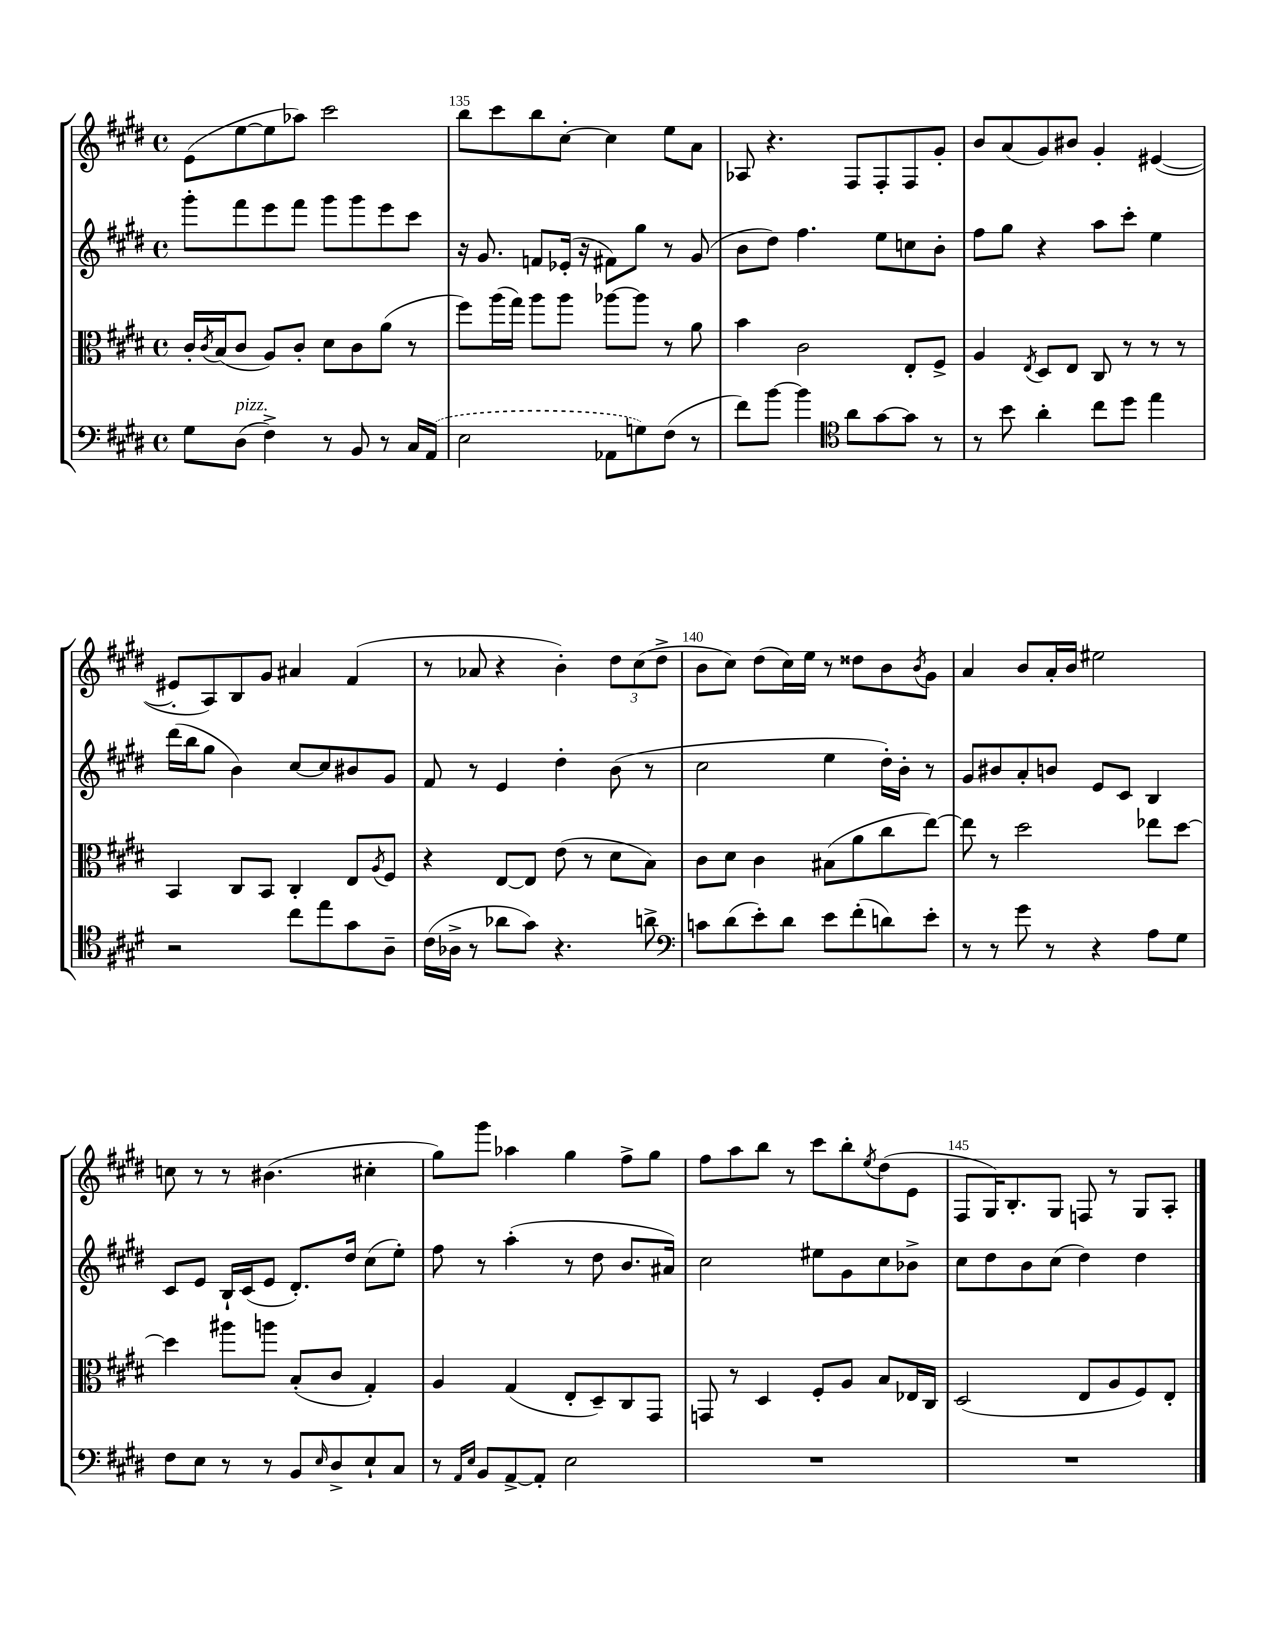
<<
\new StaffGroup <<
\new Staff = "s0" {
    \clef treble \key e \major \defaultTimeSignature \time 4/4
    e'8( e''8~ e''8 aes''8) cis'''2 |
    b''8 cis'''8 b''8 cis''8~-. cis''4 e''8 a'8 |
    aes8 r4. fis8 fis8-. fis8 gis'8-. |
    b'8 a'8( gis'8) bis'8 gis'4-. eis'4~( |
    eis'8-. a8) b8 gis'8 ais'4 fis'4( |
    r8 aes'8 r4 b'4-.) \tuplet 3/2 { dis''8 cis''8( dis''8-> } |
    b'8 cis''8) dis''8( cis''16) e''16 r8 disis''8 b'8 \acciaccatura { b'8 } gis'8 |
    a'4 b'8 a'16-. b'16 eis''2 |
    c''8 r8 r8 bis'4.( cis''4-. |
    gis''8) gis'''8 aes''4 gis''4 fis''8-> gis''8 |
    fis''8 a''8 b''8 r8 cis'''8 b''8-. \acciaccatura { e''8 } dis''8( e'8 |
    fis8 gis16) b8.-. gis8 f8 r8 gis8 a8-. \bar "|." |
}
\new Staff = "s1" {
    \clef treble \key e \major \defaultTimeSignature \time 4/4
    gis'''8-. fis'''8 e'''8 fis'''8 gis'''8 gis'''8 e'''8 cis'''8 |
    r16 gis'8. f'8 ees'16-.( r16 fis'8) gis''8 r8 gis'8( |
    b'8 dis''8) fis''4. e''8 c''8 b'8-. |
    fis''8 gis''8 r4 a''8 cis'''8-. e''4 |
    dis'''16( b''16 gis''8 b'4) cis''8~ cis''8 bis'8 gis'8 |
    fis'8 r8 e'4 dis''4-. b'8( r8 |
    cis''2 e''4 dis''16-.) b'16-. r8 |
    gis'8 bis'8 a'8-. b'8 e'8 cis'8 b4 |
    cis'8 e'8 b16-! cis'16( e'8 dis'8.-.) dis''16 cis''8( e''8-.) |
    fis''8 r8 a''4-.( r8 dis''8 b'8. ais'16) |
    cis''2 eis''8 gis'8 cis''8 bes'8-> |
    cis''8 dis''8 b'8 cis''8( dis''4) dis''4 \bar "|." |
}
\new Staff = "s2" {
    \clef alto \key e \major \defaultTimeSignature \time 4/4
    cis'16-. \acciaccatura { cis'8 } b16( cis'8 a8) cis'8-. dis'8 cis'8 a'8( r8 |
    fis''8) a''16( gis''16) a''8 a''8 aes''8~ aes''8 r8 a'8 |
    b'4 cis'2 e8-. fis8-> |
    a4 \acciaccatura { e8 } dis8 e8 cis8 r8 r8 r8 |
    b,4 cis8 b,8 cis4-. e8 \acciaccatura { a8 } fis8 |
    r4 e8~ e8 e'8( r8 dis'8 b8) |
    cis'8 dis'8 cis'4 bis8( a'8 cis''8 e''8~) |
    e''8 r8 dis''2 ees''8 dis''8~ |
    dis''4 ais''8 a''8 b8-.( cis'8 gis4-.) |
    a4 gis4( e8-. dis8--) cis8 gis,8 |
    g,8 r8 dis4 fis8-. a8 b8 ees16 cis16 |
    dis2( e8 a8 fis8) e8-. \bar "|." |
}
\new Staff = "s3" {
    \clef bass \key e \major \defaultTimeSignature \time 4/4
    gis8 dis8^\markup { \italic "pizz." }( fis4->) r8 b,8 r8 cis16 \once \slurDashed a,16( |
    e2 aes,8 g8) fis8( r8 |
    fis'8) b'8~ b'4 \clef tenor a'8 gis'8~ gis'8 r8 |
    r8 b'8 a'4-. cis''8 dis''8 e''4 |
    r2 cis''8 e''8 gis'8 a8-- |
    cis'16( aes16-> r8 aes'8 gis'8) r4. a'8-> |
    \clef bass c'8 dis'8( e'8-.) dis'8 e'8 fis'8-.( d'8) e'8-. |
    r8 r8 gis'8 r8 r4 a8 gis8 |
    fis8 e8 r8 r8 b,8 \grace { e16 } dis8-> e8-! cis8 |
    r8 \grace { a,16 e16 } b,8 a,8~-> a,8-. e2 |
    R1 |
    R1 \bar "|." |
}
>>
>>
\layout { \context { \Score currentBarNumber = #134 \override BarNumber.break-visibility = ##(#f #t #t) barNumberVisibility = #(every-nth-bar-number-visible 5) } }
